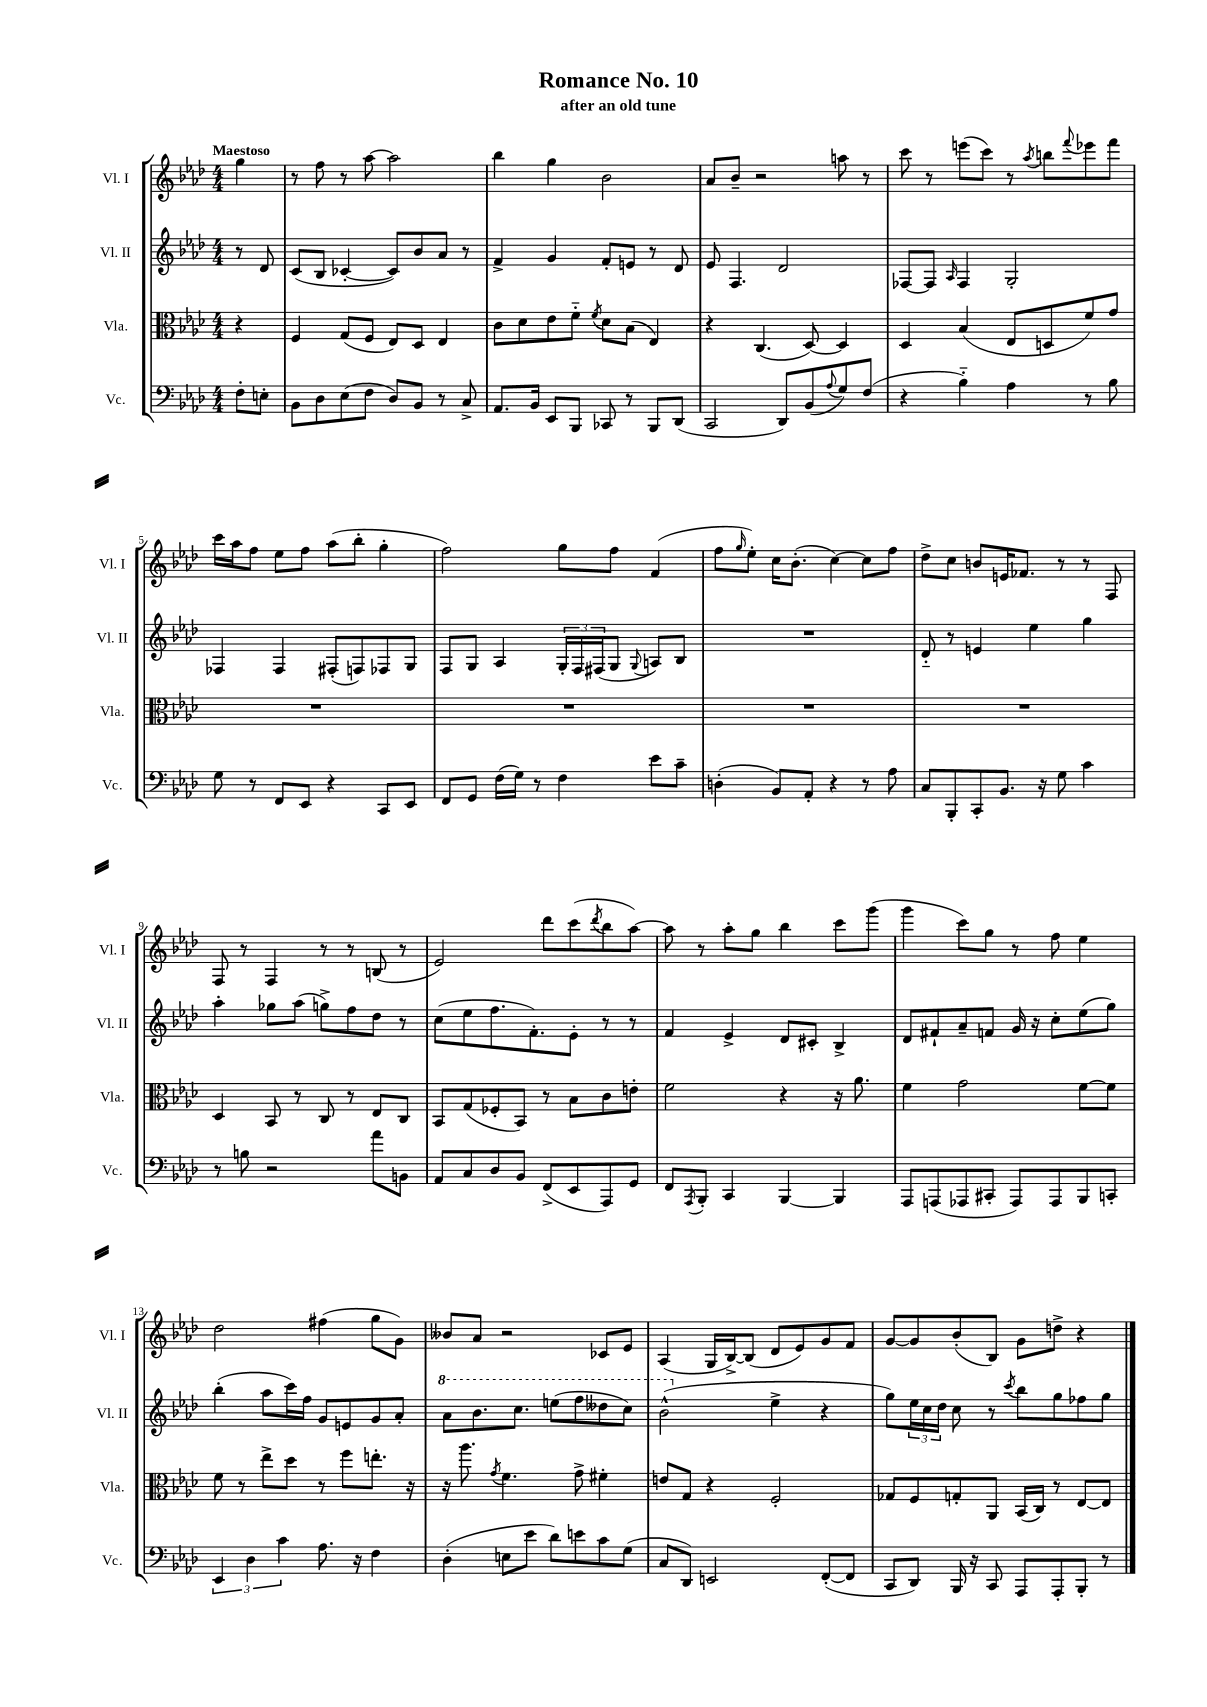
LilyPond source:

\header { title = "Romance No. 10" subtitle = "after an old tune" }
<<
\new StaffGroup <<
\new Staff = "s0" \with { instrumentName = "Vl. I" shortInstrumentName = "Vl. I" } {
    \clef treble \key aes \major \numericTimeSignature \time 4/4 \partial 4 \tempo "Maestoso"
    g''4 |
    r8 f''8 r8 aes''8~ aes''2 |
    bes''4 g''4 bes'2 |
    aes'8 bes'8-- r2 a''8 r8 |
    c'''8 r8 e'''8( c'''8) r8 \acciaccatura { aes''8 } b''8 \appoggiatura { f'''8 } ees'''8 f'''8 |
    c'''16 aes''16 f''8 ees''8 f''8 aes''8( bes''8-. g''4-. |
    f''2) g''8 f''8 f'4( |
    f''8 \grace { g''16 } ees''8-.) c''16 bes'8.-.( c''4~) c''8 f''8 |
    des''8-> c''8 b'8 e'16 fes'8. r8 r8 f8 |
    f8 r8 f4 r8 r8 b8( r8 |
    ees'2) des'''8 c'''8( \acciaccatura { des'''8 } bes''8 aes''8~) |
    aes''8 r8 aes''8-. g''8 bes''4 c'''8 g'''8( |
    g'''4 c'''8) g''8 r8 f''8 ees''4 |
    des''2 fis''4( g''8 g'8) |
    beses'8 aes'8 r2 ces'8 ees'8 |
    aes4( g16 bes16~->) bes8( des'8 ees'8) g'8 f'8 |
    g'8~ g'8 bes'8-.( bes8) g'8 d''8-> r4 \bar "|." |
}
\new Staff = "s1" \with { instrumentName = "Vl. II" shortInstrumentName = "Vl. II" } {
    \clef treble \key aes \major \numericTimeSignature \time 4/4 \partial 4
    r8 des'8 |
    c'8( bes8 ces'4~-. ces'8) bes'8 aes'8 r8 |
    f'4-> g'4 f'8-. e'8 r8 des'8 |
    ees'8 f4. des'2 |
    fes8~ fes8 \grace { aes16 } fes4 g2-. |
    fes4 fes4 fis8-.( f8) fes8 g8 |
    f8 g8 aes4 \tuplet 3/2 { g16-. f16 fis16( } g8 \appoggiatura { g8 } a8) bes8 |
    R1 |
    des'8-_ r8 e'4 ees''4 g''4 |
    aes''4-. ges''8 aes''8( g''8->) f''8 des''8 r8 |
    c''8( ees''8 f''8. f'8.-.) ees'8-. r8 r8 |
    f'4 ees'4-> des'8 cis'8-. bes4-> |
    des'8 fis'8-! aes'8-- f'8 g'16 r16 c''8-. ees''8( g''8) |
    bes''4-.( aes''8 c'''16) f''16 g'8 e'8 g'8 aes'8-. |
    \ottava #1 aes''8 bes''8. c'''8. e'''8( f'''8 deses'''8 c'''8) |
    bes''2-^( \ottava #0 ees''4-> r4 |
    g''8) \tuplet 3/2 { ees''16 c''16 des''16 } c''8 r8 \acciaccatura { c'''8 } bes''8 g''8 fes''8 g''8 \bar "|." |
}
\new Staff = "s2" \with { instrumentName = "Vla." shortInstrumentName = "Vla." } {
    \clef alto \key aes \major \numericTimeSignature \time 4/4 \partial 4
    r4 |
    f4 g8( f8 ees8) des8 ees4 |
    c'8 des'8 ees'8 f'8-_ \acciaccatura { f'8 } des'8 bes8( ees4) |
    r4 c4.( des8~) des4 |
    des4 bes4( ees8 d8 f'8) g'8 |
    R1 |
    R1 |
    R1 |
    R1 |
    des4 bes,8 r8 c8 r8 ees8 c8 |
    bes,8 g8( fes8-. bes,8) r8 bes8 c'8 e'8-. |
    f'2 r4 r16 aes'8. |
    f'4 g'2 f'8~ f'8 |
    f'8 r8 ees''8-> des''8 r8 f''8 e''8.-. r16 |
    r16 aes''8. \acciaccatura { g'8 } f'4. g'8-> fis'4-. |
    e'8 g8 r4 f2-. |
    ges8 f8 g8-. aes,8 bes,16( c16) r8 ees8~ ees8 \bar "|." |
}
\new Staff = "s3" \with { instrumentName = "Vc." shortInstrumentName = "Vc." } {
    \clef bass \key aes \major \numericTimeSignature \time 4/4 \partial 4
    f8-. e8-. |
    bes,8 des8 ees8( f8 des8) bes,8 r8 c8-> |
    aes,8. bes,16 ees,8 bes,,8 ces,8 r8 bes,,8 des,8( |
    c,2 des,8) bes,8( \appoggiatura { aes8 } g8) f8( |
    r4 bes4-_) aes4 r8 bes8 |
    g8 r8 f,8 ees,8 r4 c,8 ees,8 |
    f,8 g,8 f16( g16) r8 f4 ees'8 c'8-- |
    d4-.( bes,8) aes,8-. r4 r8 aes8 |
    c8 bes,,8-. c,8-. bes,8. r16 g8 c'4 |
    r8 b8 r2 aes'8 b,8 |
    aes,8 c8 des8 bes,8 f,8->( ees,8 aes,,8) g,8 |
    f,8 \acciaccatura { aes,,8 } bes,,8-. c,4 bes,,4~ bes,,4 |
    aes,,8 a,,8( aes,,8 cis,8-. aes,,8) aes,,8 bes,,8 c,8-. |
    \tuplet 3/2 { ees,4 des4 c'4 } aes8. r16 f4 |
    des4-.( e8 ees'8 des'8) e'8 c'8 g8( |
    c8 des,8) e,2 f,8~-.( f,8 |
    c,8 des,8) bes,,16 r16 c,8 aes,,8 aes,,8-. bes,,8-. r8 \bar "|." |
}
>>
>>
